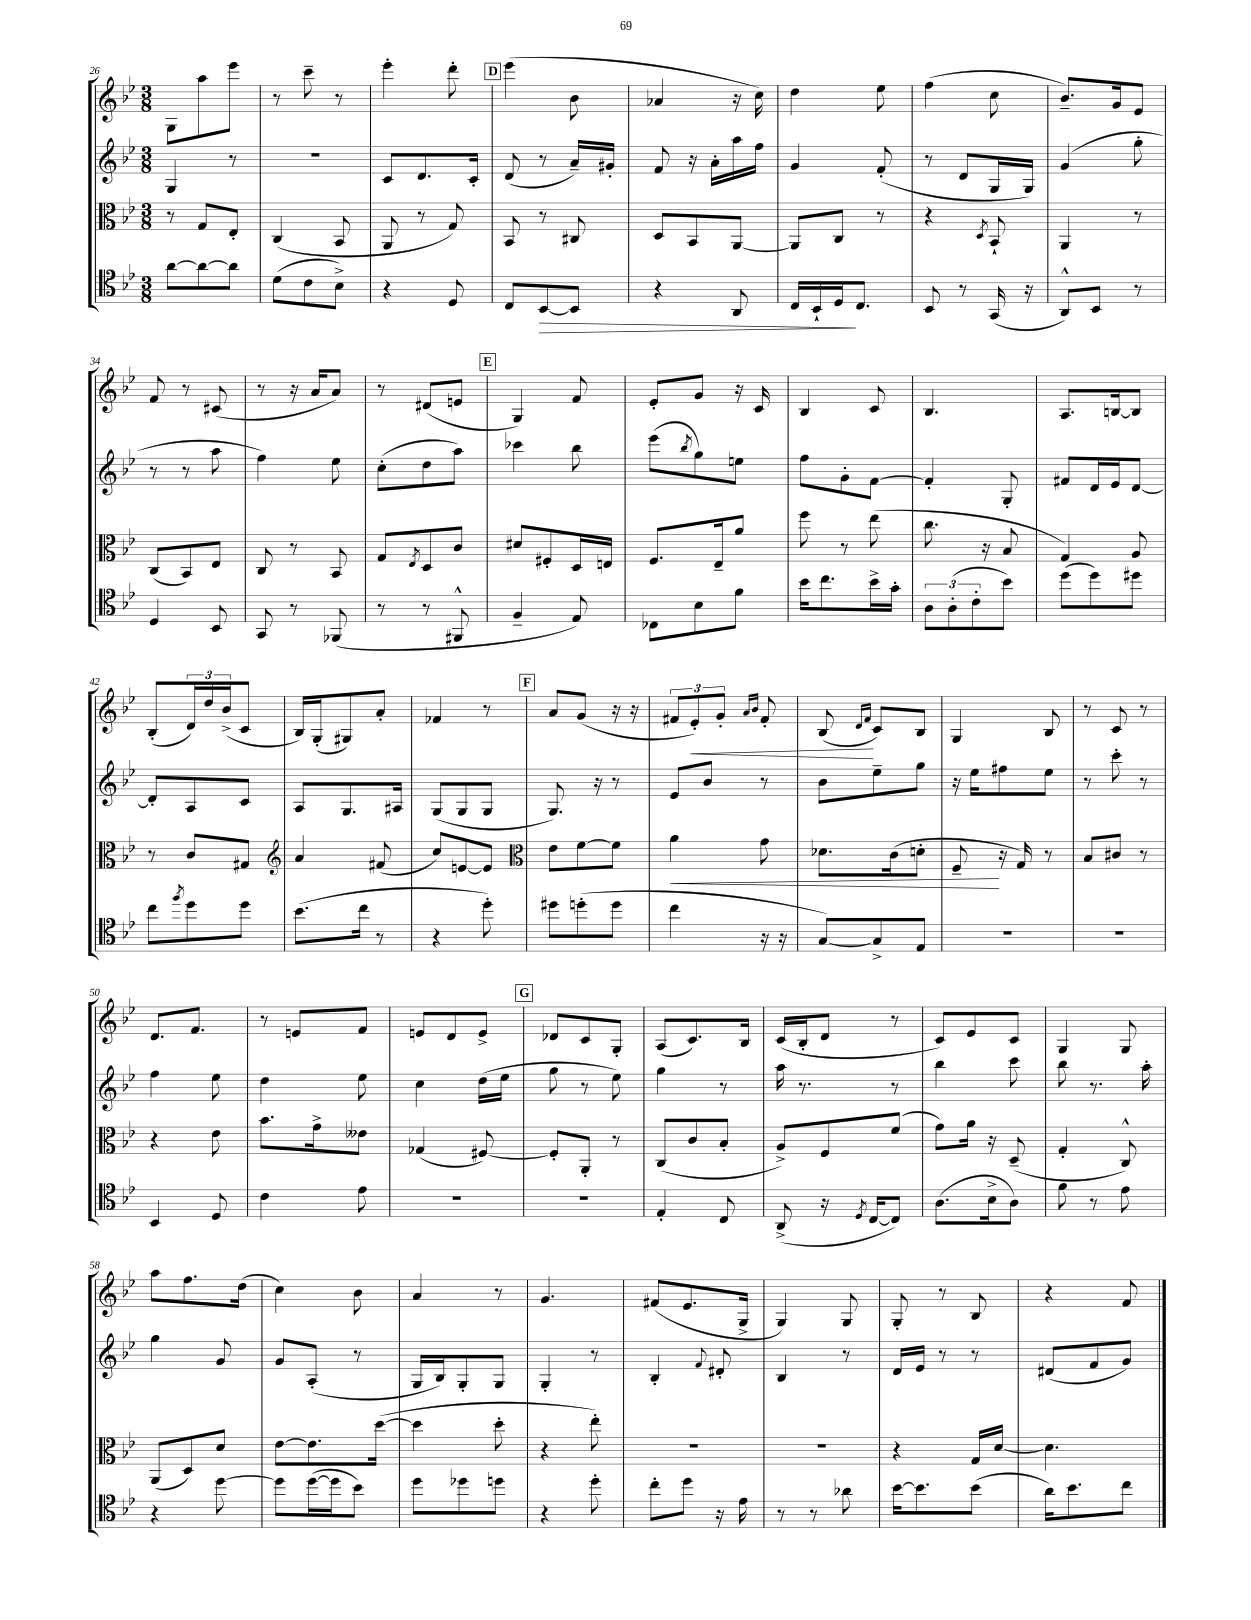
<<
\new StaffGroup <<
\new Staff = "s0" {
    \clef treble \key bes \major \numericTimeSignature \time 3/8
    g8 a''8 ees'''8 |
    r8 c'''8-- r8 |
    ees'''4-. d'''8-. |
    \mark \markup { \box "D" } ees'''4( bes'8 |
    aes'4 r16 c''16) |
    d''4 ees''8 |
    f''4( c''8 |
    bes'8.--) g'16 ees'8 |
    f'8 r8 cis'8( |
    r8 r16 a'16 a'8) |
    r8 dis'8( e'8 |
    \mark \markup { \box "E" } g4) f'8 |
    ees'8-. g'8 r16 c'16 |
    bes4 c'8 |
    bes4. |
    a8. b16~ b8 |
    bes8-.( \tuplet 3/2 { d'16) d''16 bes'16->( } c'8 |
    bes16) g16-.( gis8) a'8-. |
    fes'4 r8 |
    \mark \markup { \box "F" } a'8 g'8( r16 r16 |
    \tuplet 3/2 { fis'8 ees'8-.\<) g'8-. } \grace { a'16 bes'16 } fis'8-. |
    bes8\!( \grace { d'16 f'16 } c'8) bes8 |
    g4 bes8 |
    r8 c'8 r8 |
    d'8. f'8. |
    r8 e'8 f'8 |
    e'8 d'8 e'8-> |
    \mark \markup { \box "G" } des'8 c'8 g8-. |
    a8( c'8.) bes16 |
    c'16( bes16-. d'8 r8 |
    c'8) ees'8 c'8 |
    g4 g8 |
    a''8 f''8. d''16( |
    c''4) bes'8 |
    a'4 r8 |
    g'4. |
    fis'8( ees'8. g16-> |
    g4) g8 |
    g8-. r8 bes8 |
    r4 f'8 \bar "|." |
}
\new Staff = "s1" {
    \clef treble \key bes \major \numericTimeSignature \time 3/8
    g4 r8 |
    R4. |
    c'8 d'8. c'16-. |
    \mark \markup { \box "D" } d'8( r8 a'16--) gis'16-. |
    f'8 r16 a'16-. a''16 f''16 |
    g'4 f'8-.( |
    r8 d'8 g16 g16) |
    g'4( g''8-. |
    r8 r8 a''8 |
    f''4) ees''8 |
    c''8-.( d''8 a''8) |
    \mark \markup { \box "E" } ces'''4 bes''8 |
    ees'''8( \acciaccatura { bes''8 } g''8) e''8 |
    f''8 g'8-. f'8~ |
    f'4-. g8-. |
    fis'8 d'16 ees'16 d'8~ |
    d'8-. a8 c'8 |
    a8 g8. ais16 |
    g8( g8 g8 |
    \mark \markup { \box "F" } g8.) r16 r8 |
    ees'8 bes'8 r8 |
    bes'8 ees''8-- g''8 |
    r16 ees''16 fis''8 ees''8 |
    r8 c'''8-. r8 |
    f''4 ees''8 |
    d''4 ees''8 |
    c''4 d''16( ees''16 |
    \mark \markup { \box "G" } g''8 r8 ees''8) |
    g''4 r8 |
    a''16 r8. r8 |
    bes''4 c'''8 |
    bes''8 r8. a''16-. |
    g''4 g'8 |
    g'8 a8-.( r8 |
    g16 bes16) g8-. g8 |
    g4-. r8 |
    bes4-. \appoggiatura { f'8 } dis'8-. |
    bes4 r8 |
    d'16 ees'16 r8 r8 |
    dis'8( f'8 g'8) \bar "|." |
}
\new Staff = "s2" {
    \clef alto \key bes \major \numericTimeSignature \time 3/8
    r8 g8 ees8-. |
    c4( bes,8 |
    a,8 r8 g8) |
    \mark \markup { \box "D" } bes,8 r8 cis8 |
    d8 bes,8 a,8~ |
    a,8 c8 r8 |
    r4 \acciaccatura { d8 } bes,8-! |
    a,4 r8 |
    c8( bes,8) ees8 |
    c8 r8 bes,8 |
    g8 \acciaccatura { ees8 } d8 c'8 |
    \mark \markup { \box "E" } dis'8 fis8-. d16 e16 |
    f8. ees16-- a'8 |
    f''8 r8 ees''8( |
    c''8. r16 bes8 |
    g4) a8 |
    r8 c'8 gis8 |
    \clef treble a'4 fis'8( |
    c''8) e'8~ e'8 |
    \mark \markup { \box "F" } \clef alto ees'8 f'8~ f'8 |
    a'4\< g'8 |
    des'8. c'16( d'8-. |
    f8--\! r16 g16) r8 |
    bes8 cis'8 r8 |
    r4 ees'8 |
    bes'8. g'16-> eeses'8 |
    ges4( fis8~) |
    \mark \markup { \box "G" } fis8-. a,8-. r8 |
    c8( c'8 bes8-. |
    a8->) f8 f'8( |
    g'8) a'16 r16 d8--( |
    g4-. c8-^) |
    a,8( d8) d'8 |
    ees'8~ ees'8. d''16~( |
    d''4 d''8-. |
    r4 ees''8-.) |
    R4. |
    R4. |
    r4 g16 d'16~ |
    d'4. \bar "|." |
}
\new Staff = "s3" {
    \clef tenor \key bes \major \numericTimeSignature \time 3/8
    a'8~ a'8~ a'8 |
    d'8( c'8 bes8->) |
    r4 d8 |
    \mark \markup { \box "D" } c8 bes,8~\> bes,8 |
    r4 a,8 |
    c16 bes,16-! d16\! c8. |
    bes,8 r8 g,16( r16 |
    a,8-^) bes,8 r8 |
    d4 bes,8 |
    g,8 r8 fes,8( |
    r8 r8 fis,8-^ |
    \mark \markup { \box "E" } f4-- ees8) |
    ces8 bes8 f'8 |
    bes'16 c''8. bes'16-> g'16-. |
    \tuplet 3/2 { a8 a8-.( c'8-. } bes'8) |
    d''8( d''8) dis''8 |
    c''8 \acciaccatura { f''8 } d''8 d''8 |
    bes'8.( c''16 r8 |
    r4 d''8-.) |
    \mark \markup { \box "F" } dis''8 d''8-.( d''8 |
    c''4 r16 r16 |
    g8~) g8-> ees8 |
    R4. |
    R4. |
    bes,4 d8 |
    c'4 ees'8 |
    R4. |
    \mark \markup { \box "G" } R4. |
    ees4-. c8 |
    a,8->( r16 \acciaccatura { d8 } c16~ c8) |
    a8.( bes16-> a8) |
    f'8 r8 ees'8 |
    r4 d''8~ |
    d''8 d''16~( d''16 bes'8) |
    d''8 des''8 d''8 |
    r4 d''8-. |
    c''8-. d''8 r16 ees'16 |
    r8 r8 aes'8 |
    bes'16~ bes'8. bes'8( |
    a'16) bes'8. c''8 \bar "|." |
}
>>
>>
\layout { \context { \Score currentBarNumber = #26 } }
